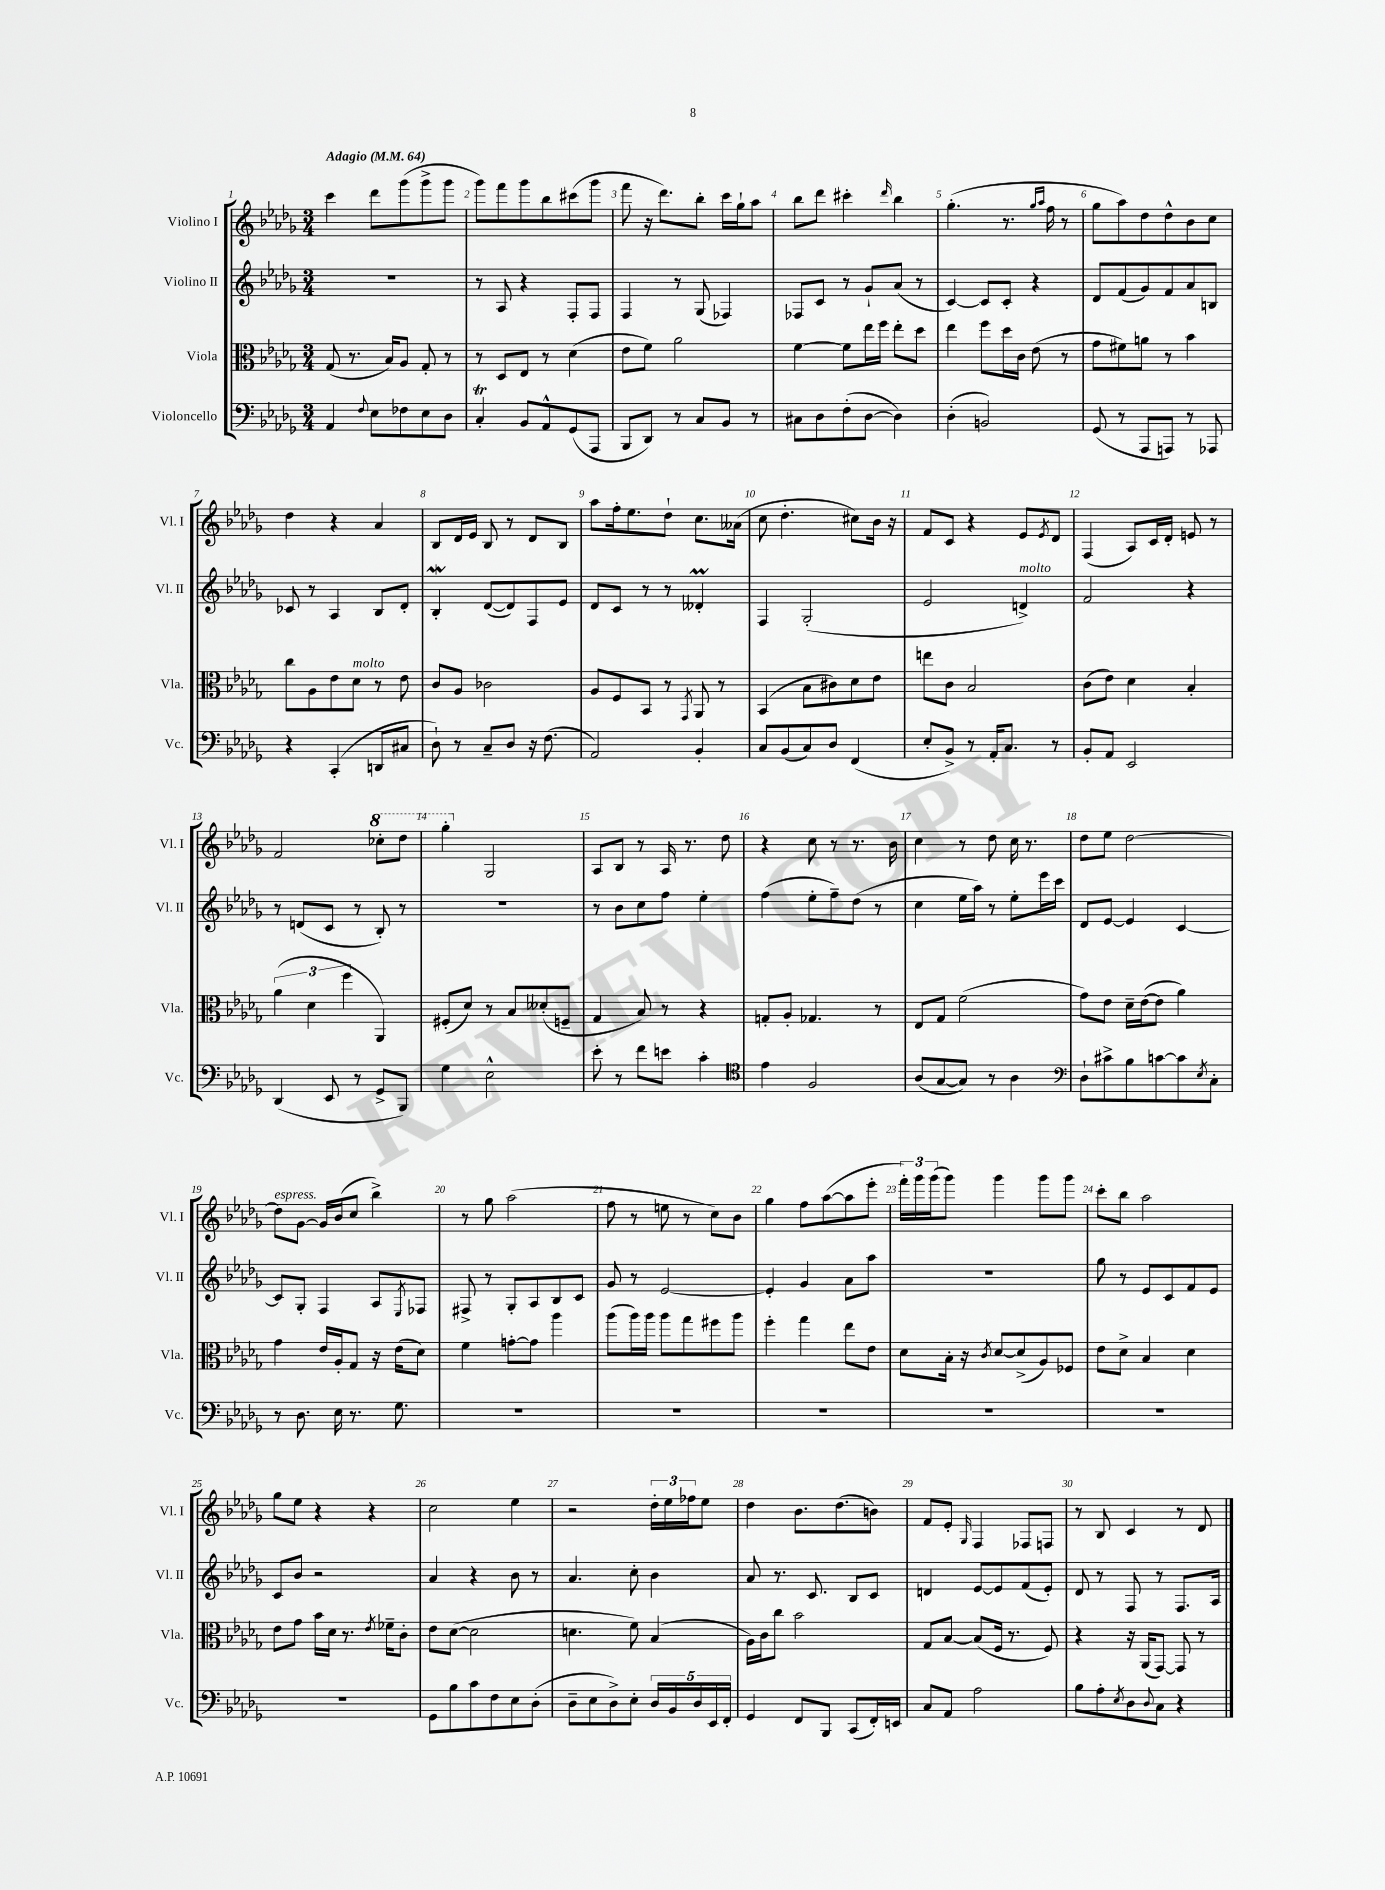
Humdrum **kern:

**kern	**kern	**kern	**kern
*staff4	*staff3	*staff2	*staff1
*clefF4	*clefC3	*clefG2	*clefG2
*k[b-e-a-d-g-]	*k[b-e-a-d-g-]	*k[b-e-a-d-g-]	*k[b-e-a-d-g-]
*M3/4	*M3/4	*M3/4	*M3/4
*MM64	*MM64	*MM64	*MM64
4AA-	(8G-	2.r	4ccc
.	8.r	.	.
8qqF	.	.	.
8E-	.	.	8ddd-
.	16B-)	.	.
8F-	8A-	.	(8ggg-
8E-	8G-'	.	8ggg-^
8D-	8r	.	8ggg-
=	=	=	=
4C'	8r	8r	8ggg-)
.	8D-	8A-	8fff
8BB-	8E-	4r	8ggg-
8AA-^^	8r	.	8bb-
(8GG-	(4d-	8F'	(8ccc#
8AAA-	.	8F	8ggg-
=	=	=	=
8BBB-	8e-	4F	8fff
8DD-)	8f)	.	16r
.	.	.	8.ddd-)
8r	2a-	8r	.
8C	.	(8G-	8bb-'
8BB-	.	4F-)	16ccc
.	.	.	16gg-`
8r	.	.	8aa-
=	=	=	=
8C#	[4f	8F-	8bb-
8D-	.	8c	8ddd-
(8F'	8f]	8r	4ccc#'
[8D-	16ee-	8g-`	.
.	16ff	.	.
.	.	.	16qqddd-
4D-])	8ee-'	(8a-	4bb-
.	8dd-	8r	.
=	=	=	=
(4D-'	4ee-	[4c)	(4.gg-'
2BB)	8ff	8c]	.
.	16dd-	8c'	8.r
.	16c	.	.
.	(8e-	4r	.
.	.	.	16qqgg-
.	.	.	16qqaa-
.	.	.	16ff
.	8r	.	8r
=	=	=	=
(8GG-	8g-	8d-	8gg-
8r	8f#)	(8f	8aa-)
8AAA-	8a	8g-)	8dd-
8AAA)	8r	8f	8dd-^^
8r	4b-	8a-	8b-
8AAA-	.	8B	8cc
=	=	=	=
4r	8cc	8c-	4dd-
.	8A-	8r	.
(4CC'	8e-	4A-	4r
.	8d-	.	.
8DD	8r	8B-	4a-
8C#	8e-	8d-'	.
=	=	=	=
8D-`)	8c	4B-'	8B-
8r	8A-	.	16d-
.	.	.	16e-
8C~	2c-	([8d-	8B-
8D-	.	8d-])	8r
16r	.	8F	8d-
(8.F	.	.	.
.	.	8e-	8B-
=	=	=	=
2AA-)	8A-	8d-	8aa-
.	8F	8c	16ff'
.	.	.	8.ee-
.	8BB-	8r	.
.	8r	8r	8dd-`
.	8qGG-	.	.
4BB-'	8AA-	4d--'	8.cc
.	8r	.	.
.	.	.	(16a--
=	=	=	=
8C	(4BB-	4F	8cc
(8BB-	.	.	4.dd-'
8C)	8B-	(2G-'	.
8D-	8c#)	.	.
(4FF	8d-	.	8cc#)
.	8e-	.	16b-
.	.	.	16r
=	=	=	=
8E-'	8ee	2e-	8f
8BB-^)	8c	.	8c
8r	2B-	.	4r
16AA-'	.	.	.
8.C	.	.	.
.	.	4d^)	8e-
.	.	.	8qe-
8r	.	.	8d-
=	=	=	=
8BB-'	(8c	2f	(4F
8AA-	8e-)	.	.
2EE-	4d-	.	8A-)
.	.	.	16c
.	.	.	16d-'
.	4B-'	4r	8e
.	.	.	8r
=	=	=	=
(4DD-	(6a-	8r	2f
.	.	(8d	.
.	6d-	.	.
8EE-	.	8c	.
.	6ff	.	.
8r	.	8r	.
8GG-^	4AA-)	8B-')	8ccc-'
8BBB-)	.	8r	8ddd-
=	=	=	=
4G-	(8F#'	2.r	4ggg-'
.	8d-)	.	.
2E-^^	8r	.	2G-
.	8B-	.	.
.	(8d--'	.	.
.	8F~	.	.
=	=	=	=
8e-'	4G-	8r	8A-
8r	.	8b-	8B-
8f	8B-)	8cc	8r
8e	8r	8ff	16A-
.	.	.	8.r
4c'	4r	4ee-'	.
.	.	.	8dd-
=	=	=	=
*clefC4	*	*	*
4e-	8G'	(4ff	4r
.	8A-'	.	.
2F	4.G-	8ee-'	8cc
.	.	8ff~)	8r
.	.	(8dd-	8.r
.	8r	8r	.
.	.	.	16b-
=	=	=	=
(8A-	8E-	4cc	4cc
[8G-	8G-	.	.
8G-])	(2f	16ee-	8r
.	.	16aa-)	.
8r	.	8r	8dd-
4A-	.	8ee-'	16cc
.	.	.	8.r
.	.	16eee-	.
.	.	16ccc	.
=	=	=	=
*clefF4	*	*	*
8D-`	8g-)	8d-	8dd-
8c#^	8e-	[8e-	8ee-
8B-	16d-~	4e-]	[2dd-
.	([16e-	.	.
[8c	8e-]	.	.
8c]	4a-)	[4c	.
8qE-	.	.	.
8C'	.	.	.
=	=	=	=
8r	4g-	8c]	8dd-]
8.D-	.	8G-'	[8g-
.	16e-	4F	16g-]
16E-	16A-'	.	(16b-
8.r	8G-	.	8cc
.	16r	8A-	4bb-^)
8.G-	(16e-	.	.
.	.	8qE-	.
.	8d-)	8F-	.
=	=	=	=
2.r	4f	8F#^	8r
.	.	8r	8gg-
.	[8g'	8G-'	(2aa-
.	8g]	8A-	.
.	4aa-	8B-	.
.	.	8c	.
=	=	=	=
2.r	(8aa-	8g-	8ff
.	16aa-)	8r	8r
.	16aa-	.	.
.	8aa-	[2e-	8ee
.	8gg-	.	8r
.	8ff#	.	8cc)
.	8aa-	.	8b-
=	=	=	=
2.r	4ff'	4e-']	4gg-
.	4gg-	4g-	8ff
.	.	.	([8aa-
.	8ee-	8a-	8aa-]
.	8e-	8aa-	8eee-'
=	=	=	=
2.r	8d-	2.r	24fff')
.	.	.	24ggg-
.	.	.	(24ggg-
.	16B-'	.	8ggg-)
.	16r	.	.
.	8qc	.	.
.	[8d-	.	4ggg-
.	(8d-^]	.	.
.	8A-)	.	8ggg-
.	8F-	.	8ggg-
=	=	=	=
2.r	8e-	8gg-	8ccc'
.	8d-^	8r	8bb-
.	4B-	8e-	2aa-
.	.	8c	.
.	4d-	8f	.
.	.	8e-	.
=	=	=	=
2.r	8e-	8c	8gg-
.	8g-	8b-	8ee-
.	16b-	2r	4r
.	16d-	.	.
.	8.r	.	.
.	.	.	4r
.	8qe-	.	.
.	16f-~	.	.
.	8c'	.	.
=	=	=	=
8GG-	8e-	4a-	2cc
8B-	([8d-	.	.
8c	2d-]	4r	.
8F	.	.	.
8E-	.	8b-	4ee-
(8D-'	.	8r	.
=	=	=	=
8D-~	4.d	4.a-	2r
8E-	.	.	.
8D-^)	.	.	.
8E-'	8f)	8cc'	.
20D-	(4B-	4b-	24dd-'
.	.	.	24ee-
20BB-	.	.	.
.	.	.	24ff-
20D-	.	.	.
.	.	.	8ee-
20EE-	.	.	.
20FF'	.	.	.
=	=	=	=
4GG-	16A-)	8a-	4dd-
.	16c	.	.
.	8cc	8.r	.
8FF	2b-	.	8.b-
.	.	8.c	.
8BBB-	.	.	.
.	.	.	(8.dd-
(8CC	.	8B-	.
16FF')	.	8c	8b)
16EE	.	.	.
=	=	=	=
8C	8G-	4d	8f
8AA-	[8B-	.	8e-'
.	.	.	16qqG-
2A-	(8B-]	[8e-	4F
.	16F	8e-]	.
.	8.r	.	.
.	.	(8f	8F-
.	8F)	8e-')	8F
=	=	=	=
8B-	4r	8d-	8r
8A-'	.	8r	8B-
8qE-	.	.	.
8D-	16r	8F	4c
.	(16AA-	.	.
8qqD-	.	.	.
8C	[8GG-)	8r	.
4r	8GG-]	8.F	8r
.	8r	.	8d-
.	.	16A-	.
==	==	==	==
*-	*-	*-	*-
